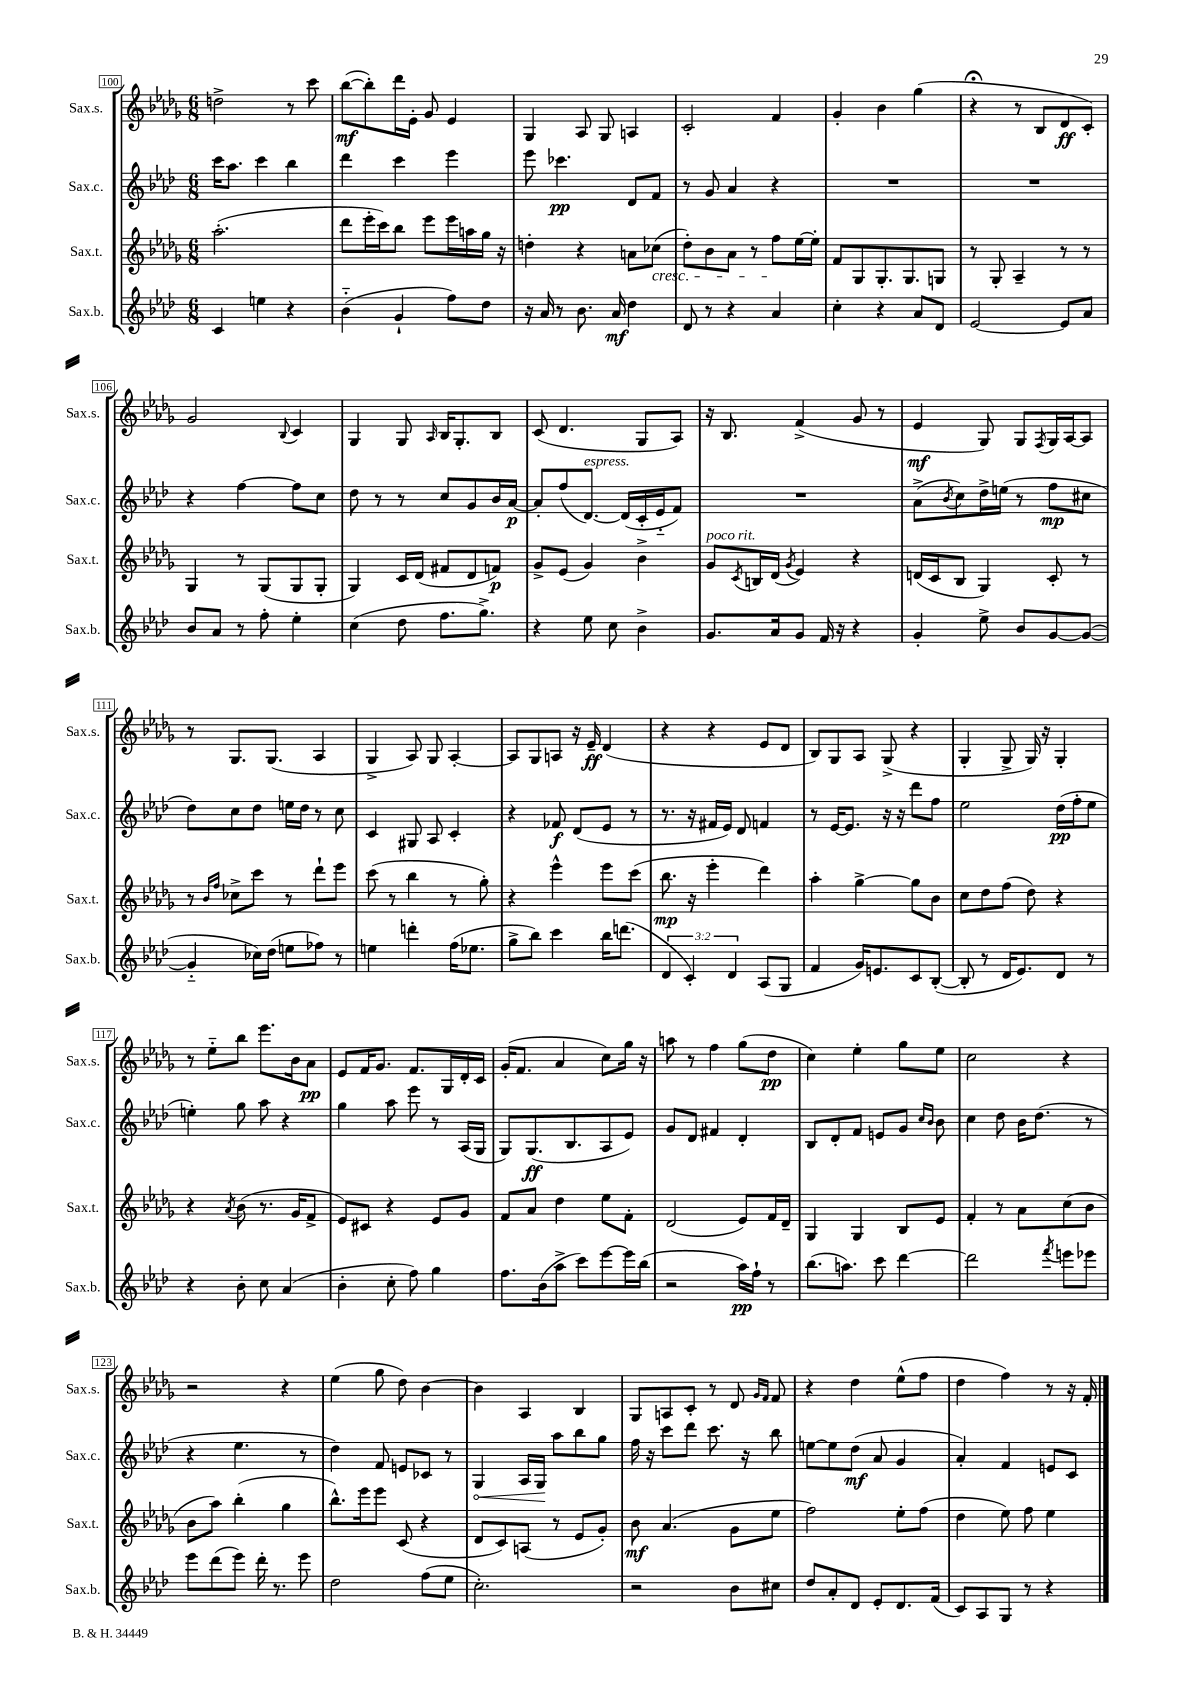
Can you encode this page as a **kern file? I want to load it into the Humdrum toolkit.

**kern	**dynam	**kern	**dynam	**kern	**dynam	**kern	**dynam
*part4	*part4	*part3	*part3	*part2	*part2	*part1	*part1
*staff4	*staff4	*staff3	*staff3	*staff2	*staff2	*staff1	*staff1
*I"Sax.b.	*	*I"Sax.t.	*	*I"Sax.c.	*	*I"Sax.s.	*
*I'Sax.b.	*	*I'Sax.t.	*	*I'Sax.c.	*	*I'Sax.s.	*
*clefG2	*	*clefG2	*	*clefG2	*	*clefG2	*
*k[b-e-a-d-]	*	*k[b-e-a-d-g-]	*	*k[b-e-a-d-]	*	*k[b-e-a-d-g-]	*
*M6/8	*	*M6/8	*	*M6/8	*	*M6/8	*
=100	=100	=100	=100	=100	=100	=100	=100
4c/	.	(2.aa-'\	.	16ccc\KL	.	2ddn^\	.
.	.	.	.	8.aa-\J	.	.	.
4een\	.	.	.	4ccc\	.	.	.
4r	.	.	.	4bb-\	.	8r	.
.	.	.	.	.	.	8ccc\	.
=101	=101	=101	=101	=101	=101	=101	=101
(4b-\	.	8ddd-\L	.	4ddd-\	.	([8bb-\L	mf
.	.	16eee-'\L	.	.	.	8bb-'\])	.
.	.	16ccc\J)	.	.	.	.	.
4g`/	.	8bb-\J	.	4ccc\	.	16ddd-\L	.
.	.	.	.	.	.	16e-'\JJ	.
.	.	8eee-\L	.	.	.	8g-/	.
8ff\L)	.	16eee-\L	.	4eee-\	.	4e-/	.
.	.	16aan\	.	.	.	.	.
8dd-\J	.	16gg-\JJ	.	.	.	.	.
.	.	16r	.	.	.	.	.
=102	=102	=102	=102	=102	=102	=102	=102
16r	.	4ddn'\	.	8eee-\	.	4G-/	.
16a-/	.	.	.	.	.	.	.
8r	.	.	.	4.ccc-X\	pp	.	.
8.b-\	.	4r	.	.	.	8A-/	.
.	.	.	.	.	.	8G-/	.
16a-/	mf	.	.	.	.	.	.
4dd-\	.	8an\L	.	8d-/L	.	4An/	.
!	!	!LO:TX:b:i:t=cresc.	!	!	!	!	!
.	.	(8cc-X\J	.	8f/J	.	.	.
=103	=103	=103	=103	=103	=103	=103	=103
8d-/	.	8dd-'\L)	.	8r	.	2c'/	.
8r	.	8b-\	.	8g/	.	.	.
4r	.	8a-\J	.	4a-/	.	.	.
.	.	8r	.	.	.	.	.
4a-/	.	8ff\L	.	4r	.	4f/	.
.	.	[16ee-\L	.	.	.	.	.
.	.	16ee-'\JJ]	.	.	.	.	.
=104	=104	=104	=104	=104	=104	=104	=104
4cc'\	.	8f/L	.	2.r	.	4g-'/	.
.	.	8G-/	.	.	.	.	.
4r	.	8.G-'/	.	.	.	4b-\	.
.	.	8.G-/	.	.	.	.	.
8a-/L	.	.	.	.	.	(4gg-\	.
8d-/J	.	8Gn/J	.	.	.	.	.
=105	=105	=105	=105	=105	=105	=105	=105
[2e-/	.	8r	.	2.r	.	4r;<	.
.	.	8G-'/	.	.	.	.	.
.	.	4A-~/	.	.	.	8r	.
.	.	.	.	.	.	8B-/L	.
8e-/L]	.	8r	.	.	.	8d-/	ff
8a-/J	.	8r	.	.	.	8c'/J)	.
!!LO:LB:g=z
=106	=106	=106	=106	=106	=106	=106	=106
8b-/L	.	4G-/	.	4r	.	2g-/	.
8a-/J	.	.	.	.	.	.	.
8r	.	8r	.	[4ff\	.	.	.
8ff'\	.	(8G-/L	.	.	.	.	.
.	.	.	.	.	.	8qqB-/	.
4ee-'\	.	8G-/	.	8ff\L]	.	4c/	.
.	.	8G-'/J	.	8cc\J	.	.	.
=107	=107	=107	=107	=107	=107	=107	=107
(4cc\	.	4G-/)	.	8dd-\	.	4G-/	.
.	.	.	.	8r	.	.	.
8dd-\	.	16c/LL	.	8r	.	8G-/	.
.	.	(16d-/JJ	.	.	.	.	.
.	.	.	.	.	.	16qqA-/	.
8.ff\L	.	8f#X/L	.	8cc/L	.	16B-/KL	.
.	.	.	.	.	.	8.G-'/	.
.	.	8d-/	.	8g/	.	.	.
8.gg^\J)	.	.	.	.	.	.	.
.	.	8fn/J)	p	16b-/L	.	8B-/J	.
.	.	.	.	[16a-/JJ	p	.	.
=108	=108	=108	=108	=108	=108	=108	=108
4r	.	8g-^/L	.	8a-'/L]	.	(8c/	.
.	.	(8e-/J	.	(8ff/	.	4.d-/	.
!	!	!	!	!LO:TX:a:i:t=espress.	!	!	!
8ee-\	.	4g-/)	.	[8.d-/J)	.	.	.
8cc\	.	.	.	.	.	.	.
.	.	.	.	(16d-/LL]	.	.	.
4b-^\	.	4b-^\	.	16c'/	.	8G-/L	.
.	.	.	.	16e-/J	.	.	.
.	.	.	.	8f/J)	.	8A-/J)	.
=109	=109	=109	=109	=109	=109	=109	=109
!	!	!LO:TX:a:i:t=poco rit.	!	!	!	!	!
8.g/L	.	8g-/L	.	2.r	.	16r	.
.	.	.	.	.	.	8.B-/	.
.	.	8qc/	.	.	.	.	.
.	.	16Bn/L	.	.	.	.	.
16a-/k	.	(16d-/JJ	.	.	.	.	.
.	.	8qg-/	.	.	.	.	.
8g/J	.	4e-/)	.	.	.	(4f^/	.
16f/	.	.	.	.	.	.	.
16r	.	.	.	.	.	.	.
4r	.	4r	.	.	.	8g-/	.
.	.	.	.	.	.	8r	.
=110	=110	=110	=110	=110	=110	=110	=110
4g'/	.	(16dn/LL	.	(8a-^\L	.	4e-/	mf
.	.	16c/J	.	.	.	.	.
.	.	.	.	8qb-/	.	.	.
.	.	8B-/J	.	8cc\)	.	.	.
8ee-^\	.	4G-/)	.	16dd-^\L	.	8G-/)	.
.	.	.	.	(16een\JJ	.	.	.
8b-/L	.	.	.	8r	.	8G-/L	.
.	.	.	.	.	.	8qF/	.
[8g/	.	8c'/	.	8ff\L	mp	16G-/L	.
.	.	.	.	.	.	[16A-/J	.
(8g/J_	.	8r	.	8cc#X\J	.	8A-/J]	.
!!LO:LB:g=z
=111	=111	=111	=111	=111	=111	=111	=111
4g/]	.	8r	.	8dd-\L)	.	8r	.
.	.	16qqb-/LL	.	.	.	.	.
.	.	16qqff/JJ	.	.	.	.	.
.	.	8cc-X^\L	.	8cc\	.	8.G-/L	.
16cc-X\LL)	.	8ccc\J	.	8dd-\J	.	.	.
(16dd-\JJ	.	.	.	.	.	(8.G-/J	.
8een\L	.	8r	.	16een\LL	.	.	.
.	.	.	.	16dd-\JJ	.	.	.
8ff-X\J)	.	8ddd-`\L	.	8r	.	4A-/	.
8r	.	8eee-\J	.	8cc\	.	.	.
=112	=112	=112	=112	=112	=112	=112	=112
4een\	.	(8ccc\	.	4c/	.	4G-^/	.
.	.	8r	.	.	.	.	.
4dddn'\	.	4bb-\	.	8G#X/	.	8A-/)	.
.	.	.	.	8A-/	.	8G-/	.
(16ff\KL	.	8r	.	4c'/	.	[4A-'/	.
8.ee-X\J	.	.	.	.	.	.	.
.	.	8gg-'\)	.	.	.	.	.
=113	=113	=113	=113	=113	=113	=113	=113
8gg^\L	.	4r	.	4r	.	8A-/L]	.
8bb-\J)	.	.	.	.	.	8G-/	.
4ccc\	.	4eee-^^\	.	8f-X/	f	8An/J	.
.	.	.	.	(8d-/L	.	16r	.
.	.	.	.	.	.	16e-~/	ff
16bb-\KL	.	8eee-\L	.	8e-/J	.	(4d-/	.
(8.dddn\J	.	.	.	.	.	.	.
.	.	(8ccc\J	.	8r	.	.	.
=114	=114	=114	=114	=114	=114	=114	=114
6d-/	.	8.bb-\	mp	8.r	.	4r	.
6c'/)	.	.	.	.	.	.	.
.	.	16r	.	16r	.	.	.
.	.	4eee-'\	.	16f#X/LL	.	4r	.
.	.	.	.	16e-/JJ)	.	.	.
6d-/	.	.	.	.	.	.	.
.	.	.	.	8d-/	.	.	.
(8A-/L	.	4ddd-\)	.	4fn/	.	8e-/L	.
8G/J	.	.	.	.	.	8d-/J	.
=115	=115	=115	=115	=115	=115	=115	=115
4f/	.	4aa-'\	.	8r	.	8B-/L)	.
.	.	.	.	[16e-/KL	.	8G-/	.
.	.	.	.	8.e-/J]	.	.	.
16g/KL)	.	[4gg-^\	.	.	.	8A-/J	.
8.en/	.	.	.	.	.	.	.
.	.	.	.	16r	.	(8G-^/	.
.	.	.	.	16r	.	.	.
8c/	.	8gg-\L]	.	8ddd-\L	.	4r	.
([8B-'/J	.	8b-\J	.	8ff\J	.	.	.
=116	=116	=116	=116	=116	=116	=116	=116
8B-'/]	.	8cc\L	.	2ee-\	.	4G-'/	.
8r	.	8dd-\	.	.	.	.	.
16d-/KL	.	(8ff\J	.	.	.	8G-^/	.
8.e-/)	.	.	.	.	.	.	.
.	.	8dd-\)	.	.	.	16G-/)	.
.	.	.	.	.	.	16r	.
8d-/J	.	4r	.	(16dd-\LL	pp	4G-'/	.
.	.	.	.	16ff'\J	.	.	.
8r	.	.	.	8ee-\J	.	.	.
!!LO:LB:g=z
=117	=117	=117	=117	=117	=117	=117	=117
4r	.	4r	.	4een'\)	.	8r	.
.	.	.	.	.	.	8ee-\L	.
.	.	8qa-/	.	.	.	.	.
8b-'\	.	(8b-\	.	8gg\	.	8bb-\J	.
8cc\	.	8.r	.	8aa-\	.	8.eee-\L	.
(4a-/	.	.	.	4r	.	.	.
.	.	16g-/KL	.	.	.	16b-\k	.
.	.	8f^/J	.	.	.	8a-\J	pp
=118	=118	=118	=118	=118	=118	=118	=118
4b-'\	.	8e-/L)	.	4gg\	.	8e-/L	.
.	.	8c#X/J	.	.	.	16f/K	.
.	.	.	.	.	.	8.g-/J	.
8cc'\	.	4r	.	8aa-\	.	.	.
8ff\)	.	.	.	8eee-\	.	8.f/L	.
4gg\	.	8e-/L	.	8r	.	.	.
.	.	.	.	.	.	16G-/L	.
.	.	8g-/J	.	(16A-/LL	.	16d-'/	.
.	.	.	.	16G/JJ	.	16c/JJ	.
=119	=119	=119	=119	=119	=119	=119	=119
8.ff\L	.	8f/L	.	8G/L)	.	(16g-'/KL	.
.	.	.	.	.	.	8.f/J	.
.	.	8a-/J	.	(8.G/	ff	.	.
(16b-\k	.	.	.	.	.	.	.
8aa-^\J	.	4dd-\	.	.	.	4a-/	.
.	.	.	.	8.B-/	.	.	.
8ccc\L)	.	.	.	.	.	.	.
[8eee-\	.	8ee-\L	.	8A-/	.	8cc\L)	.
16eee-\L]	.	8f'\J	.	8e-/J)	.	16gg-\Jk	.
(16bb-\JJ	.	.	.	.	.	16r	.
=120	=120	=120	=120	=120	=120	=120	=120
2r	.	(2d-/	.	8g/L	.	8aan\	.
.	.	.	.	8d-/J	.	8r	.
.	.	.	.	4f#X/	.	4ff\	.
16aa-\LL)	pp	8e-/L)	.	4d-'/	.	(8gg-\L	.
16ff`\JJ	.	.	.	.	.	.	.
8r	.	16f/L	.	.	.	8dd-\J	pp
.	.	16d-~/JJ	.	.	.	.	.
=121	=121	=121	=121	=121	=121	=121	=121
(8.bb-\L	.	4G-/	.	8B-/L	.	4cc\)	.
.	.	.	.	8d-'/	.	.	.
8.aan\J)	.	.	.	.	.	.	.
.	.	4G-/	.	8f/J	.	4ee-'\	.
8ccc\	.	.	.	8en/L	.	.	.
[4ddd-\	.	8B-/L	.	8g/J	.	8gg-\L	.
.	.	.	.	16qqcc/LL	.	.	.
.	.	.	.	16qqb-/JJ	.	.	.
.	.	8e-/J	.	8b-\	.	8ee-\J	.
=122	=122	=122	=122	=122	=122	=122	=122
2ddd-\]	.	4f'/	.	4cc\	.	2cc\	.
.	.	8r	.	8dd-\	.	.	.
.	.	8a-\L	.	16b-\KL	.	.	.
.	.	.	.	(8.dd-\J	.	.	.
8qfff/	.	.	.	.	.	.	.
8eeen\L	.	(8cc\	.	.	.	4r	.
8eee-X\J	.	8b-\J	.	8r	.	.	.
!!LO:LB:g=z
=123	=123	=123	=123	=123	=123	=123	=123
8eee-\L	.	8b-\L	.	4r	.	2r	.
(8ddd-\	.	8aa-\J)	.	.	.	.	.
8eee-\J)	.	(4bb-'\	.	4.ee-\	.	.	.
16ddd-'\	.	.	.	.	.	.	.
8.r	.	.	.	.	.	.	.
.	.	4gg-\	.	.	.	4r	.
8eee-\	.	.	.	8r	.	.	.
=124	=124	=124	=124	=124	=124	=124	=124
2dd-\	.	8.bb-^^\L)	.	4dd-\)	.	(4ee-\	.
.	.	16eee-\k	.	.	.	.	.
.	.	8eee-\J	.	8f/	.	8gg-\	.
.	.	(8c/	.	8en/L	.	8dd-\)	.
(8ff\L	.	4r	.	8c-X/J	.	[4b-\	.
8ee-\J	.	.	.	8r	.	.	.
=125	=125	=125	=125	=125	=125	=125	=125
!	!	!	!	!	!LO:HP:b	!	!
2.cc'\)	.	8d-/L	.	4G/	<	4b-\]	.
.	.	8c/)	.	.	.	.	.
.	.	(8An/J	.	16A-/LL	.	4A-/	.
.	.	.	.	16G/JJ	.	.	.
.	.	8r	.	8aa-\L	[	.	.
.	.	8e-/L	.	8bb-\	.	4B-/	.
.	.	8g-'/J)	.	8gg\J	.	.	.
=126	=126	=126	=126	=126	=126	=126	=126
2r	.	8b-\	mf	16ff\	.	8G-/L	.
.	.	.	.	16r	.	.	.
.	.	(4.a-/	.	8ccc\L	.	8An/	.
.	.	.	.	8ddd-\J	.	8c'/J	.
.	.	.	.	8.ccc\	.	8r	.
8b-\L	.	8g-\L	.	.	.	8d-/	.
.	.	.	.	16r	.	.	.
.	.	.	.	.	.	16qqg-/LL	.
.	.	.	.	.	.	16qqf/JJ	.
8cc#X\J	.	8ee-\J	.	8bb-\	.	8f/	.
=127	=127	=127	=127	=127	=127	=127	=127
8dd-/L	.	2ff\)	.	[8een\L	.	4r	.
8a-'/	.	.	.	8ee\]	.	.	.
8d-/J	.	.	.	(8dd-\J	mf	4dd-\	.
8e-'/L	.	.	.	8a-/	.	.	.
8.d-/	.	8ee-'\L	.	4g/	.	(8ee-^^\L	.
.	.	(8ff\J	.	.	.	8ff\J	.
(16f/Jk	.	.	.	.	.	.	.
=128	=128	=128	=128	=128	=128	=128	=128
8c/L)	.	4dd-\	.	4a-'/)	.	4dd-\	.
8A-/	.	.	.	.	.	.	.
8G/J	.	8ee-\)	.	4f/	.	4ff\)	.
8r	.	8ff\	.	.	.	.	.
4r	.	4ee-\	.	8en/L	.	8r	.
.	.	.	.	8c/J	.	16r	.
.	.	.	.	.	.	16f'/	.
==	==	==	==	==	==	==	==
*-	*-	*-	*-	*-	*-	*-	*-
